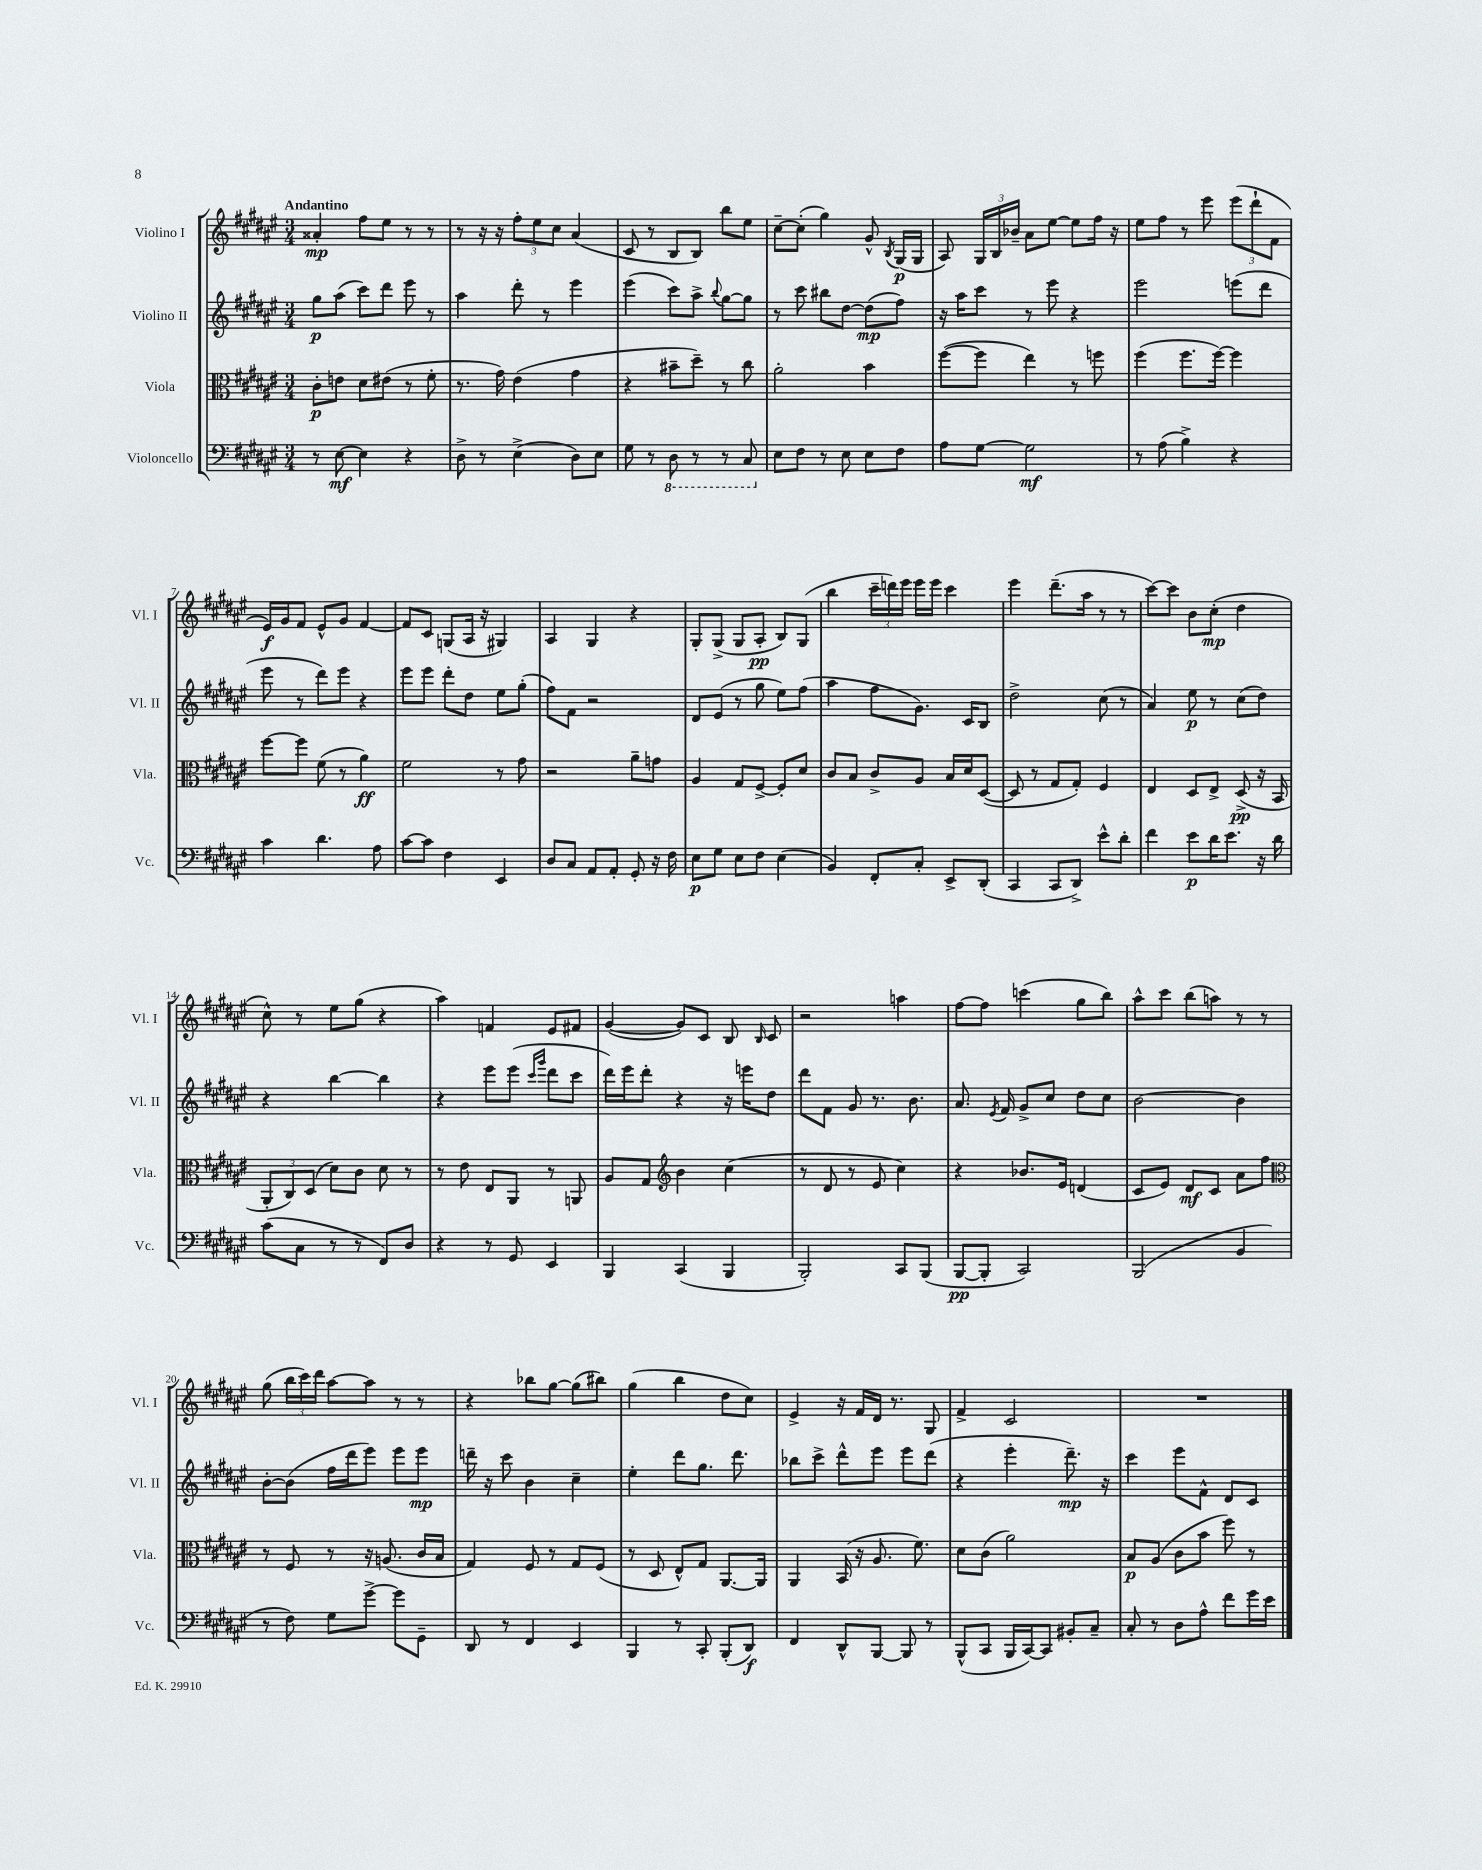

**kern	**dynam	**kern	**dynam	**kern	**dynam	**kern	**dynam
*part4	*part4	*part3	*part3	*part2	*part2	*part1	*part1
*staff4	*staff4	*staff3	*staff3	*staff2	*staff2	*staff1	*staff1
*I"Violoncello	*	*I"Viola	*	*I"Violino II	*	*I"Violino I	*
*I'Vc.	*	*I'Vla.	*	*I'Vl. II	*	*I'Vl. I	*
*clefF4	*	*clefC3	*	*clefG2	*	*clefG2	*
*k[f#c#g#d#a#e#]	*	*k[f#c#g#d#a#e#]	*	*k[f#c#g#d#a#e#]	*	*k[f#c#g#d#a#e#]	*
*M3/4	*	*M3/4	*	*M3/4	*	*M3/4	*
=1	=1	=1	=1	=1	=1	=1	=1
!	!	!	!	!	!	!LO:TX:a:B:t=Andantino	!
8r	.	8c#'\L	p	8gg#\L	p	4a##X'/	mp
[8E#\	mf	8en\J	.	(8aa#\J	.	.	.
4E#\]	.	8d#\L	.	8ccc#\L)	.	8ff#\L	.
.	.	(8e#X\J	.	8ddd#\J	.	8ee#\J	.
4r	.	8r	.	8eee#\	.	8r	.
.	.	8f#'\	.	8r	.	8r	.
=2	=2	=2	=2	=2	=2	=2	=2
8D#^\	.	8.r	.	4aa#\	.	8r	.
8r	.	.	.	.	.	16r	.
.	.	16g#\)	.	.	.	16r	.
(4E#^\	.	(4e#\	.	8ddd#'\	.	12ff#'\L	.
.	.	.	.	.	.	12ee#\	.
.	.	.	.	8r	.	.	.
.	.	.	.	.	.	12cc#\J	.
8D#\L)	.	4g#\	.	4eee#\	.	(4a#/	.
8E#\J	.	.	.	.	.	.	.
=3	=3	=3	=3	=3	=3	=3	=3
8G#\	.	4r	.	(4eee#\	.	8c#/	.
8r	.	.	.	.	.	8r	.
*8ba	*	*	*	*	*	*	*
8DD#\	.	8b#X~\L	.	8ccc#\L)	.	8B/L	.
8r	.	8dd#~\J)	.	8aa#^\J	.	8B/J)	.
.	.	.	.	8qqbb/	.	.	.
8r	.	8r	.	[8gg#\L	.	8bb\L	.
8CC#/	.	8cc#\	.	8gg#\J]	.	8ee#\J	.
=4	=4	=4	=4	=4	=4	=4	=4
*X8ba	*	*	*	*	*	*	*
8E#\L	.	2a#'\	.	8r	.	[8cc#~\L	.
8F#\J	.	.	.	8ccc#\	.	(8cc#'\J]	.
8r	.	.	.	8bb#X\L	.	4gg#\)	.
8E#\	.	.	.	[8dd#\J	.	.	.
8E#\L	.	4b\	.	(8dd#\L]	mp	8g#^^/	.
.	.	.	.	.	.	8qB/	.
8F#\J	.	.	.	8ff#\J)	.	(16G#/LL	p
.	.	.	.	.	.	16G#/JJ	.
=5	=5	=5	=5	=5	=5	=5	=5
8A#\L	.	([8ff#\L	.	16r	.	8A#/)	.
.	.	.	.	16aa#\KL	.	.	.
[8G#\J	.	8ff#\J]	.	8ccc#\J	.	24G#/LL	.
.	.	.	.	.	.	24B/	.
.	.	.	.	.	.	24b-X~/JJ	.
2G#\]	mf	4ee#\)	.	8r	.	8a#\L	.
.	.	.	.	8eee#\	.	[8ee#\J	.
.	.	8r	.	4r	.	8ee#\L]	.
.	.	8ffn\	.	.	.	16ff#\Jk	.
.	.	.	.	.	.	16r	.
=6	=6	=6	=6	=6	=6	=6	=6
8r	.	(4ff#\	.	2eee#\	.	8ee#\L	.
(8A#\	.	.	.	.	.	8ff#\J	.
4B^\)	.	8.ff#\L	.	.	.	8r	.
.	.	.	.	.	.	8eee#\	.
.	.	[16ff#\Jk)	.	.	.	.	.
4r	.	4ff#\]	.	(8eeen\L	.	(12eee#\L	.
.	.	.	.	.	.	12ddd#`\	.
.	.	.	.	8ddd#\J	.	.	.
.	.	.	.	.	.	12f#\J	.
!!LO:LB:g=z
=7	=7	=7	=7	=7	=7	=7	=7
4c#\	.	[8ff#\L	.	8eee#\	.	16e#/LL)	f
.	.	.	.	.	.	16g#/J	.
.	.	8ff#\J]	.	8r	.	8f#/J	.
4.d#\	.	(8f#\	.	8ddd#\L)	.	8e#^^/L	.
.	.	8r	.	8eee#\J	.	8g#/J	.
.	.	4a#\)	ff	4r	.	[4f#/	.
8A#\	.	.	.	.	.	.	.
=8	=8	=8	=8	=8	=8	=8	=8
[8c#\L	.	2f#\	.	8eee#\L	.	8f#/L]	.
8c#\J]	.	.	.	8eee#\J	.	8c#/J	.
4F#\	.	.	.	8ddd#'\L	.	(8Gn/L	.
.	.	.	.	8dd#\J	.	16A#/Jk	.
.	.	.	.	.	.	16r	.
4EE#/	.	8r	.	8ee#\L	.	4G#X/)	.
.	.	8g#\	.	(8gg#'\J	.	.	.
=9	=9	=9	=9	=9	=9	=9	=9
8D#/L	.	2r	.	8ff#\L)	.	4A#/	.
8C#/J	.	.	.	8f#\J	.	.	.
8AA#/L	.	.	.	2r	.	4G#/	.
8AA#'/J	.	.	.	.	.	.	.
8GG#'/	.	8a#~\L	.	.	.	4r	.
16r	.	8gn\J	.	.	.	.	.
16F#\	.	.	.	.	.	.	.
=10	=10	=10	=10	=10	=10	=10	=10
8E#\L	p	4A#/	.	8d#/L	.	8G#'/L	.
8G#\J	.	.	.	(8e#/J	.	(8G#^/J	.
8E#\L	.	8G#/L	.	8r	.	8G#/L	.
8F#\J	.	[8F#^/J	.	8gg#\	.	8A#'/J	pp
(4E#\	.	8F#'/L]	.	8ee#\L)	.	8B/L)	.
.	.	8d#/J	.	(8ff#\J	.	(8G#/J	.
=11	=11	=11	=11	=11	=11	=11	=11
4BB/)	.	8c#/L	.	4aa#\	.	4bb\	.
.	.	8B/J	.	.	.	.	.
8FF#'/L	.	8c#^/L	.	8ff#\L	.	24ccc#~\LL	.
.	.	.	.	.	.	24dddn\)	.
.	.	.	.	.	.	24eee#\JJ	.
8C#'/J	.	8A#/J	.	8.g#\J)	.	16eee#\LL	.
.	.	.	.	.	.	16eee#\JJ	.
8EE#^/L	.	16B/LL	.	.	.	4ccc#\	.
.	.	16d#/J	.	16c#/KL	.	.	.
(8DD#'/J	.	([8D#/J	.	8B/J	.	.	.
=12	=12	=12	=12	=12	=12	=12	=12
4CC#/	.	8D#/]	.	2dd#^\	.	4eee#\	.
.	.	8r	.	.	.	.	.
8CC#/L	.	8G#/L	.	.	.	(8.ddd#~\L	.
8DD#^/J)	.	8G#'/J)	.	.	.	.	.
.	.	.	.	.	.	16aa#\Jk	.
8e#^^\L	.	4F#/	.	(8cc#\	.	8r	.
8d#'\J	.	.	.	8r	.	8r	.
=13	=13	=13	=13	=13	=13	=13	=13
4f#\	.	4E#/	.	4a#/)	.	[8ccc#\L)	.
.	.	.	.	.	.	8ccc#\J]	.
8e#\L	p	8D#/L	.	8ee#\	p	8b\L	.
16d#\K	.	8E#^/J	.	8r	.	(8cc#'\J	mp
8.e#\J	.	.	.	.	.	.	.
.	.	(8D#^/	pp	(8cc#\L	.	4dd#\	.
16r	.	16r	.	8dd#\J)	.	.	.
16d#\	.	16BB/	.	.	.	.	.
!!LO:LB:g=z
=14	=14	=14	=14	=14	=14	=14	=14
(8c#\L	.	12AA#'/L	.	4r	.	8cc#^^\)	.
.	.	12C#/)	.	.	.	.	.
8C#\J	.	.	.	.	.	8r	.
.	.	(12D#/J	.	.	.	.	.
8r	.	8d#\L)	.	[4bb\	.	8ee#\L	.
8r	.	8c#\J	.	.	.	(8gg#\J	.
8FF#/L)	.	8d#\	.	4bb\]	.	4r	.
8D#/J	.	8r	.	.	.	.	.
=15	=15	=15	=15	=15	=15	=15	=15
4r	.	8r	.	4r	.	4aa#\)	.
.	.	8e#\	.	.	.	.	.
8r	.	8E#/L	.	8eee#\L	.	4fn/	.
8GG#/	.	8AA#/J	.	(8eee#\J	.	.	.
.	.	.	.	16qqccc#/LL	.	.	.
.	.	.	.	16qqggg#/JJ	.	.	.
4EE#/	.	8r	.	8ddd#\L	.	8e#/L	.
.	.	8AAn/	.	8ccc#\J	.	8f#X/J	.
=16	=16	=16	=16	=16	=16	=16	=16
4BBB/	.	8A#/L	.	16ddd#\LL)	.	([4g#/	.
.	.	.	.	16eee#\J	.	.	.
.	.	8G#/J	.	8ddd#'\J	.	.	.
*	*	*clefG2	*	*	*	*	*
(4CC#/	.	4b\	.	4r	.	8g#/L])	.
.	.	.	.	.	.	8c#/J	.
4BBB/	.	(4cc#\	.	16r	.	8B/	.
.	.	.	.	16eeen\KL	.	.	.
.	.	.	.	.	.	16qqB/	.
.	.	.	.	8dd#\J	.	8c#/	.
=17	=17	=17	=17	=17	=17	=17	=17
2BBB'/)	.	8r	.	8ddd#\L	.	2r	.
.	.	8d#/	.	8f#\J	.	.	.
.	.	8r	.	8g#/	.	.	.
.	.	8e#/	.	8.r	.	.	.
8CC#/L	.	4cc#\)	.	.	.	4aan\	.
.	.	.	.	8.b\	.	.	.
(8BBB/J	.	.	.	.	.	.	.
=18	=18	=18	=18	=18	=18	=18	=18
[8BBB/L	pp	4r	.	8.a#/	.	[8ff#\L	.
8BBB'/J]	.	.	.	.	.	8ff#\J]	.
.	.	.	.	8qe#/	.	.	.
.	.	.	.	16f#/	.	.	.
2CC#/)	.	8.b-X/L	.	8g#^/L	.	(4cccn\	.
.	.	.	.	8cc#/J	.	.	.
.	.	16e#/Jk	.	.	.	.	.
.	.	(4dn/	.	8dd#\L	.	8gg#\L	.
.	.	.	.	8cc#\J	.	8bb\J)	.
=19	=19	=19	=19	=19	=19	=19	=19
(2BBB/	.	8c#/L	.	[2b\	.	8aa#^^\L	.
.	.	8e#/J)	.	.	.	8ccc#\J	.
.	.	8d#/L	mf	.	.	(8bb\L	.
.	.	8c#/J	.	.	.	8aan\J)	.
4BB/	.	8a#\L	.	4b\]	.	8r	.
.	.	8ff#\J	.	.	.	8r	.
!!LO:LB:g=z
=20	=20	=20	=20	=20	=20	=20	=20
*	*	*clefC3	*	*	*	*	*
8r	.	8r	.	[8b'\L	.	(8gg#\	.
8F#\)	.	8F#/	.	(8b\J]	.	24bb\LL	.
.	.	.	.	.	.	24ccc#\)	.
.	.	.	.	.	.	24ddd#\JJ	.
8G#\L	.	8r	.	16ff#\LL	.	[8aa#\L	.
.	.	.	.	16ddd#\J	.	.	.
[8g#^\J	.	16r	.	8eee#\J)	.	8aa#\J]	.
.	.	(8.An/	.	.	.	.	.
8g#\L]	.	.	.	8eee#\L	.	8r	.
8GG#~\J	.	16c#/LL	.	8eee#\J	mp	8r	.
.	.	16B/JJ	.	.	.	.	.
=21	=21	=21	=21	=21	=21	=21	=21
8DD#/	.	4G#/)	.	16dddn~\	.	4r	.
.	.	.	.	16r	.	.	.
8r	.	.	.	8ccc#\	.	.	.
4FF#/	.	8F#/	.	4b\	.	8bb-X\L	.
.	.	8r	.	.	.	[8gg#\J	.
4EE#/	.	8G#/L	.	4cc#~\	.	(8gg#\L]	.
.	.	(8F#/J	.	.	.	8bb#X\J)	.
=22	=22	=22	=22	=22	=22	=22	=22
4BBB/	.	8r	.	4ee#'\	.	(4gg#\	.
.	.	8D#/	.	.	.	.	.
8r	.	8E#^^/L)	.	8ddd#\L	.	4bb\	.
8CC#'/	.	8G#/J	.	8.gg#\J	.	.	.
(8BBB'/L	.	[8.AA#/L	.	.	.	8dd#\L	.
.	.	.	.	8.ddd#\	.	.	.
8DD#/J)	f	.	.	.	.	8cc#\J)	.
.	.	16AA#/Jk]	.	.	.	.	.
=23	=23	=23	=23	=23	=23	=23	=23
4FF#/	.	4AA#/	.	8bb-X\L	.	4e#^/	.
.	.	.	.	8ccc#^\J	.	.	.
8DD#^^/L	.	(16BB/	.	8ddd#^^\L	.	16r	.
.	.	16r	.	.	.	16f#/LL	.
[8BBB/J	.	8.A#/	.	8eee#\J	.	16d#/JJ	.
.	.	.	.	.	.	8.r	.
8BBB/]	.	.	.	8eee#\L	.	.	.
.	.	8.f#\)	.	.	.	.	.
8r	.	.	.	(8ddd#\J	.	8G#/	.
=24	=24	=24	=24	=24	=24	=24	=24
(8BBB^^/L	.	8d#\L	.	4r	.	4f#^/	.
8CC#/J	.	(8c#\J	.	.	.	.	.
16BBB/LL	.	2a#\)	.	4eee#'\	.	2c#/	.
[16CC#/J)	.	.	.	.	.	.	.
8CC#/J]	.	.	.	.	.	.	.
8BB#X'/L	.	.	.	8.ddd#~\)	mp	.	.
8C#~/J	.	.	.	.	.	.	.
.	.	.	.	16r	.	.	.
=25	=25	=25	=25	=25	=25	=25	=25
8C#'/	.	8B/L	p	4ccc#\	.	2.r	.
8r	.	(8A#/J	.	.	.	.	.
8D#\L	.	8c#\L	.	8eee#\L	.	.	.
8A#^^\J	.	8b\J	.	8f#^^\J	.	.	.
8f#\L	.	8ff#\)	.	8d#/L	.	.	.
16g#\L	.	8r	.	8c#/J	.	.	.
16e#\JJ	.	.	.	.	.	.	.
==	==	==	==	==	==	==	==
*-	*-	*-	*-	*-	*-	*-	*-
